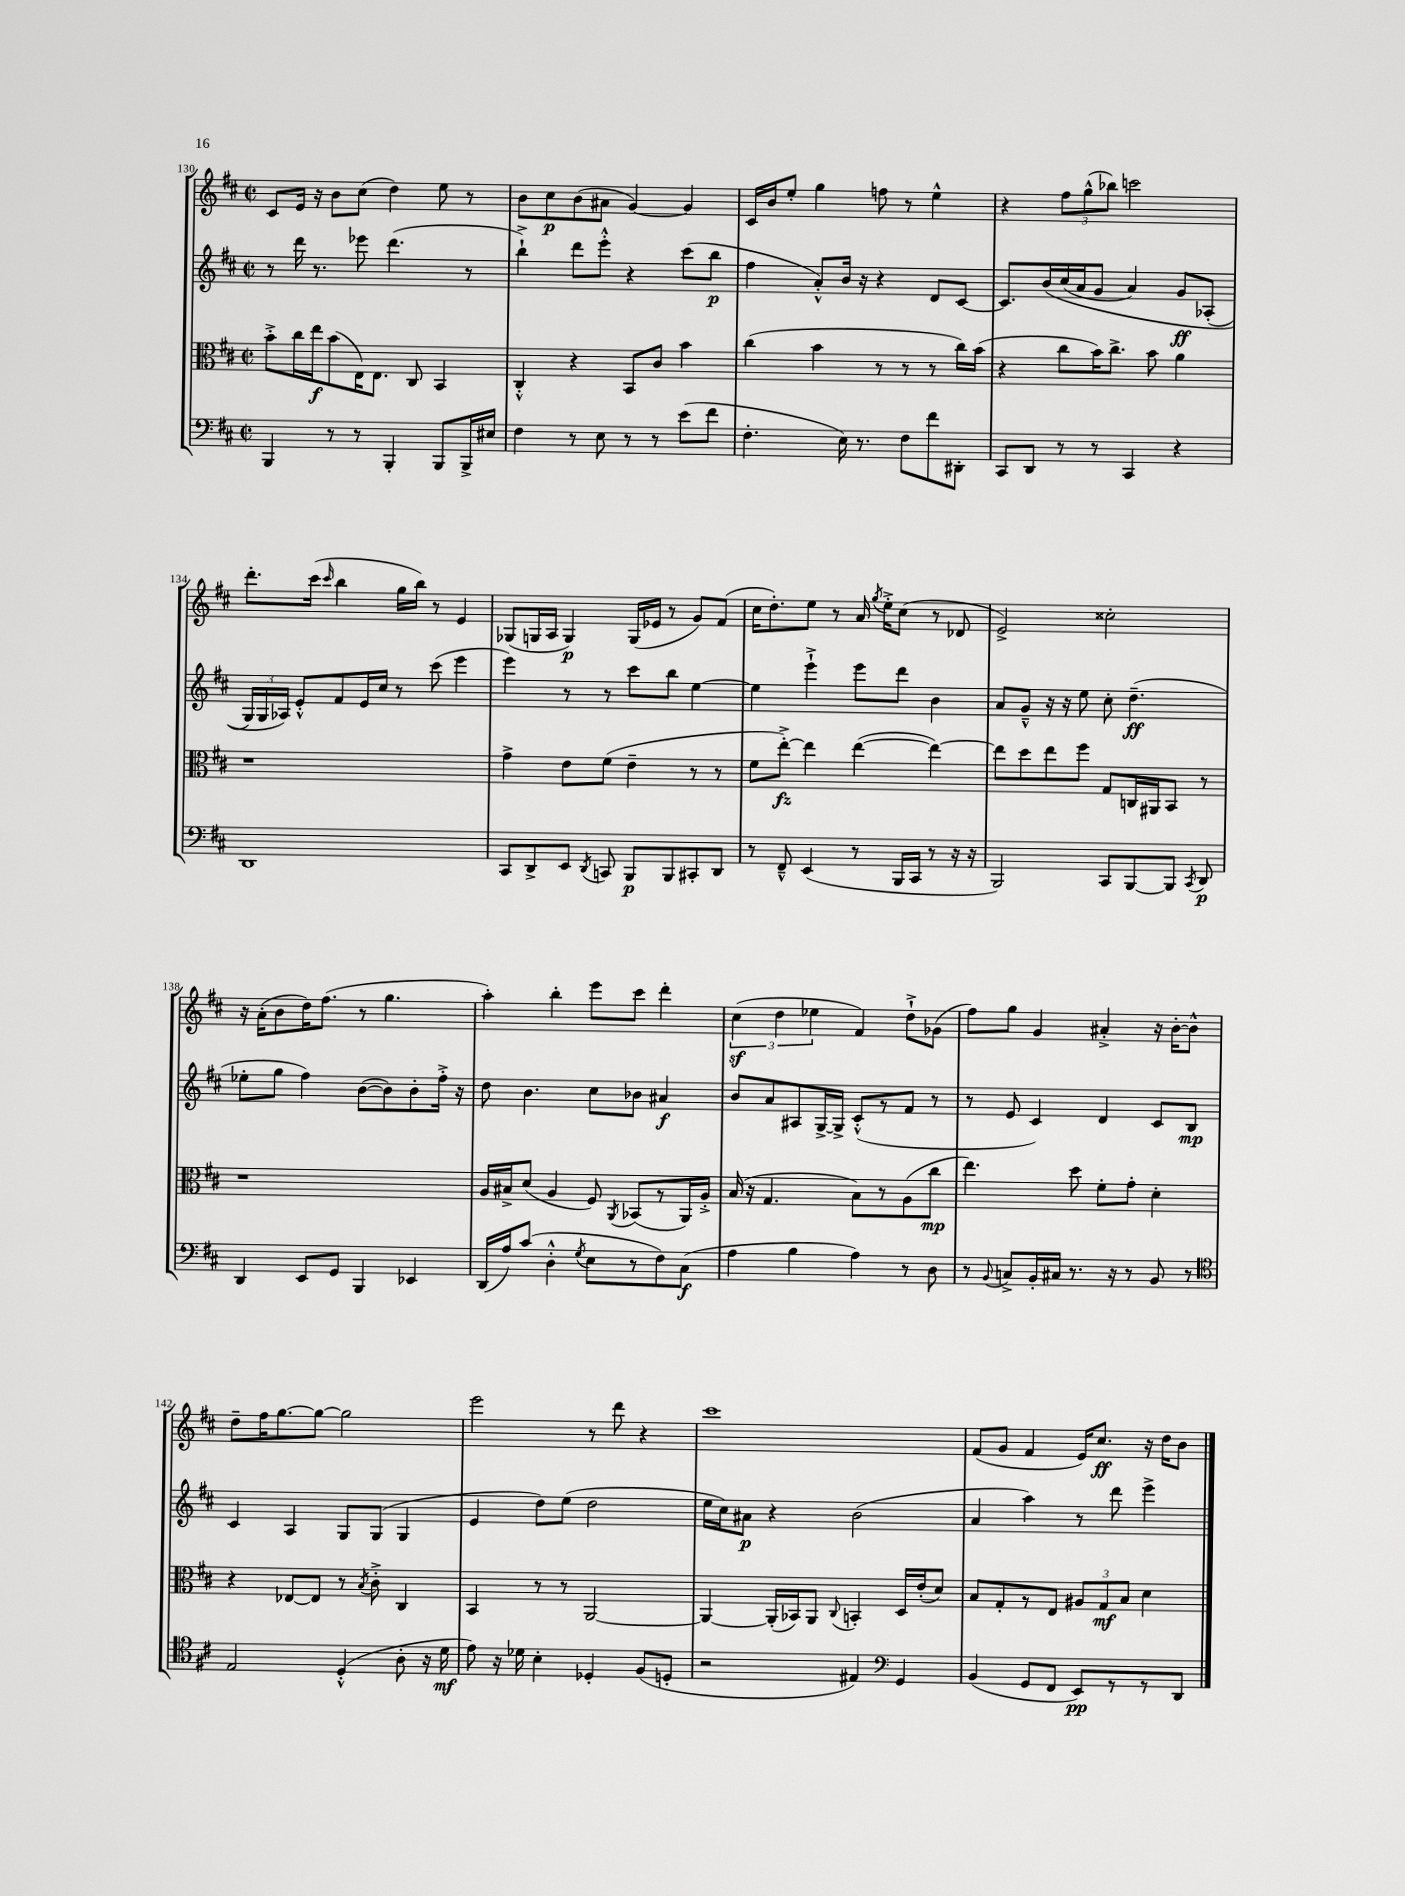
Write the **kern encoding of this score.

**kern	**dynam	**kern	**dynam	**kern	**dynam	**kern	**dynam
*part4	*part4	*part3	*part3	*part2	*part2	*part1	*part1
*staff4	*staff4	*staff3	*staff3	*staff2	*staff2	*staff1	*staff1
*clefF4	*	*clefC3	*	*clefG2	*	*clefG2	*
*k[f#c#]	*	*k[f#c#]	*	*k[f#c#]	*	*k[f#c#]	*
*M2/2	*	*M2/2	*	*M2/2	*	*M2/2	*
*met(c|)	*	*met(c|)	*	*met(c|)	*	*met(c|)	*
=130	=130	=130	=130	=130	=130	=130	=130
4BBB/	.	8b'^\L	.	8r	.	8c#/L	.
.	.	16cc#\L	.	16ddd\	.	16e/Jk	.
.	.	16ee\J	f	8.r	.	16r	.
8r	.	(8b\	.	.	.	8b\L	.
8r	.	16E\K)	.	8eee-X\	.	(8cc#\J	.
.	.	8.E\J	.	.	.	.	.
4BBB'/	.	.	.	(4.ddd\	.	4dd\)	.
.	.	8C#/	.	.	.	.	.
8BBB/L	.	4BB/	.	.	.	8ee\	.
16BBB^/L	.	.	.	8r	.	8r	.
16E#X/JJ	.	.	.	.	.	.	.
=131	=131	=131	=131	=131	=131	=131	=131
4F#\	.	4C#'^^/	.	4bb`^\)	.	8b\L	.
.	.	.	.	.	.	8cc#\	p
8r	.	4r	.	8ddd\L	.	(8b\	.
8E\	.	.	.	8eee'^^\J	.	8a#X\J	.
8r	.	8BB/L	.	4r	.	[4g/)	.
8r	.	8c#/J	.	.	.	.	.
(8e\L	.	4b\	.	(8ccc#\L	.	4g/]	.
8f#\J	.	.	.	8bb\J	p	.	.
=132	=132	=132	=132	=132	=132	=132	=132
4.F#'\	.	(4cc#\	.	4ff#\	.	16c#/LL	.
.	.	.	.	.	.	16b/J	.
.	.	.	.	.	.	8ee'/J	.
.	.	4b\	.	8a'^^/L)	.	4gg\	.
16E\)	.	.	.	16b/Jk	.	.	.
8.r	.	.	.	16r	.	.	.
.	.	8r	.	4r	.	8ffn\	.
8F#\L	.	8r	.	.	.	8r	.
8f#\	.	8r	.	8d/L	.	4ee^^\	.
8DD#X'\J	.	16cc#\LL)	.	[8c#/J	.	.	.
.	.	(16b\JJ	.	.	.	.	.
=133	=133	=133	=133	=133	=133	=133	=133
8CC#/L	.	4r	.	8.c#/L]	.	4r	.
8DD/J	.	.	.	.	.	.	.
.	.	.	.	(16b/L	.	.	.
8r	.	8cc#\L	.	(16cc#/	.	12ff#\L	.
.	.	.	.	16a/J	.	.	.
.	.	.	.	.	.	(12gg^^\	.
8r	.	16b\K)	.	8g/J	.	.	.
.	.	.	.	.	.	12bb-X\J)	.
.	.	8.cc#^\J	.	.	.	.	.
4CC#/	.	.	.	4a/)	.	2cccn\	.
.	.	8b\	.	.	.	.	.
4r	.	4a\	.	8g/L	ff	.	.
.	.	.	.	(8A-X'/J	.	.	.
!!LO:LB:g=z
=134	=134	=134	=134	=134	=134	=134	=134
1DD	.	1r	.	24G/LL)	.	8.ddd'\L	.
.	.	.	.	24G/	.	.	.
.	.	.	.	24A-X/JJ)	.	.	.
.	.	.	.	8e'^^/L	.	.	.
.	.	.	.	.	.	(16ccc#\Jk	.
.	.	.	.	.	.	16qqccc#/	.
.	.	.	.	8f#/	.	4bb\	.
.	.	.	.	16e/L	.	.	.
.	.	.	.	16cc#/JJ	.	.	.
.	.	.	.	8r	.	16gg\LL	.
.	.	.	.	.	.	16bb\JJ)	.
.	.	.	.	(8ccc#\	.	8r	.
.	.	.	.	4eee\	.	4e/	.
=135	=135	=135	=135	=135	=135	=135	=135
8CC#/L	.	4g^\	.	4eee\)	.	(8G-X/L	.
8DD^/	.	.	.	.	.	16Gn/L	.
.	.	.	.	.	.	16A/JJ	.
8EE/J	.	8e\L	.	8r	.	4G/)	p
8qDD/	.	.	.	.	.	.	.
8CCn/	.	(8f#\J	.	8r	.	.	.
8BBB/L	p	4e~\	.	8ccc#\L	.	(16G/LL	.
.	.	.	.	.	.	16e-X/JJ	.
8BBB/	.	.	.	8bb\J	.	8r	.
8CC#X'/	.	8r	.	[4ee\	.	8g/L)	.
8DD/J	.	8r	.	.	.	(8f#/J	.
=136	=136	=136	=136	=136	=136	=136	=136
8r	.	8f#\L	.	4ee\]	.	16cc#\KL	.
.	.	.	.	.	.	8.dd'\)	.
8FF#~^^/	.	[8ee'^\J)	fz	.	.	.	.
(4EE/	.	4ee\]	.	4eee`^\	.	8ee\J	.
.	.	.	.	.	.	8r	.
8r	.	([4ee\	.	8eee\L	.	16a/	.
.	.	.	.	.	.	8qgg/	.
.	.	.	.	.	.	16ee'^\KL	.
16BBB/LL	.	.	.	8ddd\J	.	(8cc#\J	.
16CC#/JJ	.	.	.	.	.	.	.
8r	.	4ee\_)	.	4b\	.	8r	.
16r	.	.	.	.	.	8d-X/	.
16r	.	.	.	.	.	.	.
=137	=137	=137	=137	=137	=137	=137	=137
2BBB/)	.	8ee\L]	.	8a/L	.	2e^/)	.
.	.	8dd\	.	8g~^^/J	.	.	.
.	.	8ee\	.	16r	.	.	.
.	.	.	.	16r	.	.	.
.	.	8ff#\J	.	8ee\	.	.	.
8CC#/L	.	8G/L	.	8cc#'\	.	2cc##X'\	.
[8BBB/	.	16Cn/L	.	(4.dd~\	ff	.	.
.	.	16AA#X/J	.	.	.	.	.
8BBB/J]	.	8BB/J	.	.	.	.	.
8qCC#/	.	.	.	.	.	.	.
8DD/	p	8r	.	.	.	.	.
!!LO:LB:g=z
=138	=138	=138	=138	=138	=138	=138	=138
4DD/	.	1r	.	8ee-X'\L	.	16r	.
.	.	.	.	.	.	(16a'\KL	.
.	.	.	.	8gg\J	.	8b\	.
8EE/L	.	.	.	4ff#\)	.	16dd\K)	.
.	.	.	.	.	.	(8.ff#\J	.
8GG/J	.	.	.	.	.	.	.
4BBB/	.	.	.	([8b\L	.	8r	.
.	.	.	.	8b\])	.	4.gg\	.
4EE-X/	.	.	.	8b'\	.	.	.
.	.	.	.	16ff#'^\Jk	.	.	.
.	.	.	.	16r	.	.	.
=139	=139	=139	=139	=139	=139	=139	=139
(16DD/LL	.	16A/LL	.	8dd\	.	4aa'\)	.
16A/J)	.	16B#X^/J	.	.	.	.	.
(8c#/J	.	(8d/J	.	4.b\	.	.	.
4D'^^\	.	4A/	.	.	.	4bb'\	.
8qG/	.	.	.	.	.	.	.
8E\L	.	8F#/)	.	8cc#\L	.	8eee\L	.
.	.	8qAA/	.	.	.	.	.
8r	.	(8BB-X/L	.	8b-X\J	.	8ccc#\J	.
8F#\)	.	8r	.	4a#X/	f	4ddd'\	.
(8C#\J	f	16AA/L)	.	.	.	.	.
.	.	16A'^/JJ	.	.	.	.	.
=140	=140	=140	=140	=140	=140	=140	=140
4A\	.	(16B/	.	8b/L	.	(6cc#z\	.
.	.	16r	.	.	.	.	.
.	.	4.G/	.	8a/	.	.	.
.	.	.	.	.	.	6dd\	.
4B\	.	.	.	8A#X/	.	.	.
.	.	.	.	.	.	6ee-X\	.
.	.	.	.	[16G^/L	.	.	.
.	.	.	.	16G^/JJ]	.	.	.
4A\)	.	8B\L)	.	(8c#'^^/L	.	4f#/)	.
.	.	8r	.	8r	.	.	.
8r	.	(8A\	.	8f#/J	.	8dd`^\L	.
8D\	.	8cc#\J	mp	8r	.	(8g-X\J	.
=141	=141	=141	=141	=141	=141	=141	=141
8r	.	4.ee\)	.	8r	.	8ff#\L)	.
8qqBB/	.	.	.	.	.	.	.
8Cn^/L	.	.	.	8e/	.	8gg\J	.
16BB'/L	.	.	.	4c#/)	.	4g/	.
16C#X/JJ	.	.	.	.	.	.	.
8.r	.	8dd\	.	.	.	.	.
.	.	8f#'\L	.	4d/	.	4a#X'^/	.
16r	.	.	.	.	.	.	.
8r	.	8g'\J	.	.	.	.	.
8BB/	.	4d'\	.	8c#/L	.	16r	.
.	.	.	.	.	.	[16b'\KL	.
8r	.	.	.	8B/J	mp	8b^^\J]	.
!!LO:LB:g=z
=142	=142	=142	=142	=142	=142	=142	=142
*clefC4	*	*	*	*	*	*	*
2E/	.	4r	.	4c#/	.	8dd~\L	.
.	.	.	.	.	.	16ff#\K	.
.	.	.	.	.	.	[8.gg\	.
.	.	[8E-X/L	.	4A/	.	.	.
.	.	8E-/J]	.	.	.	8gg\J_	.
(4D'^^/	.	8r	.	8G/L	.	2gg\]	.
.	.	8qB/	.	.	.	.	.
.	.	8c#'^\	.	(8G/J	.	.	.
8A'\	.	4C#/	.	4G/	.	.	.
16r	.	.	.	.	.	.	.
16d\	mf	.	.	.	.	.	.
=143	=143	=143	=143	=143	=143	=143	=143
8e\)	.	4BB/	.	4e/	.	2eee\	.
16r	.	.	.	.	.	.	.
16d-X\	.	.	.	.	.	.	.
4B'\	.	8r	.	8dd\L)	.	.	.
.	.	8r	.	(8ee\J	.	.	.
4D-X'/	.	[2AA/	.	2dd\	.	8r	.
.	.	.	.	.	.	8ddd\	.
(8F#/L	.	.	.	.	.	4r	.
8Dn'/J	.	.	.	.	.	.	.
=144	=144	=144	=144	=144	=144	=144	=144
2r	.	4AA/_	.	16ee\LL	.	1ccc#	.
.	.	.	.	16cc#\J)	.	.	.
.	.	.	.	8a#X\J	p	.	.
.	.	(16AA'/LL]	.	4r	.	.	.
.	.	16BB-X/J)	.	.	.	.	.
.	.	8AA/J	.	.	.	.	.
.	.	8qqC#/	.	.	.	.	.
4E#X/)	.	4BBn'/	.	(2b\	.	.	.
*clefF4	*	*	*	*	*	*	*
4GG/	.	16D/LL	.	.	.	.	.
.	.	(16e'/J	.	.	.	.	.
.	.	8d/J)	.	.	.	.	.
=145	=145	=145	=145	=145	=145	=145	=145
(4BB/	.	8B/L	.	4a/	.	(8f#/L	.
.	.	8G'/	.	.	.	8g/J	.
8GG/L	.	8r	.	4aa\)	.	4f#/	.
8FF#/J	.	8E/J	.	.	.	.	.
8EE/L)	pp	12A#X/L	.	8r	.	16e/KL)	.
.	.	.	.	.	.	8.cc#/J	ff
.	.	12G/	mf	.	.	.	.
8r	.	.	.	8ddd\	.	.	.
.	.	12B/J	.	.	.	.	.
8r	.	4d\	.	4eee^\	.	16r	.
.	.	.	.	.	.	16dd\KL	.
8DD/J	.	.	.	.	.	8b\J	.
==	==	==	==	==	==	==	==
*-	*-	*-	*-	*-	*-	*-	*-
